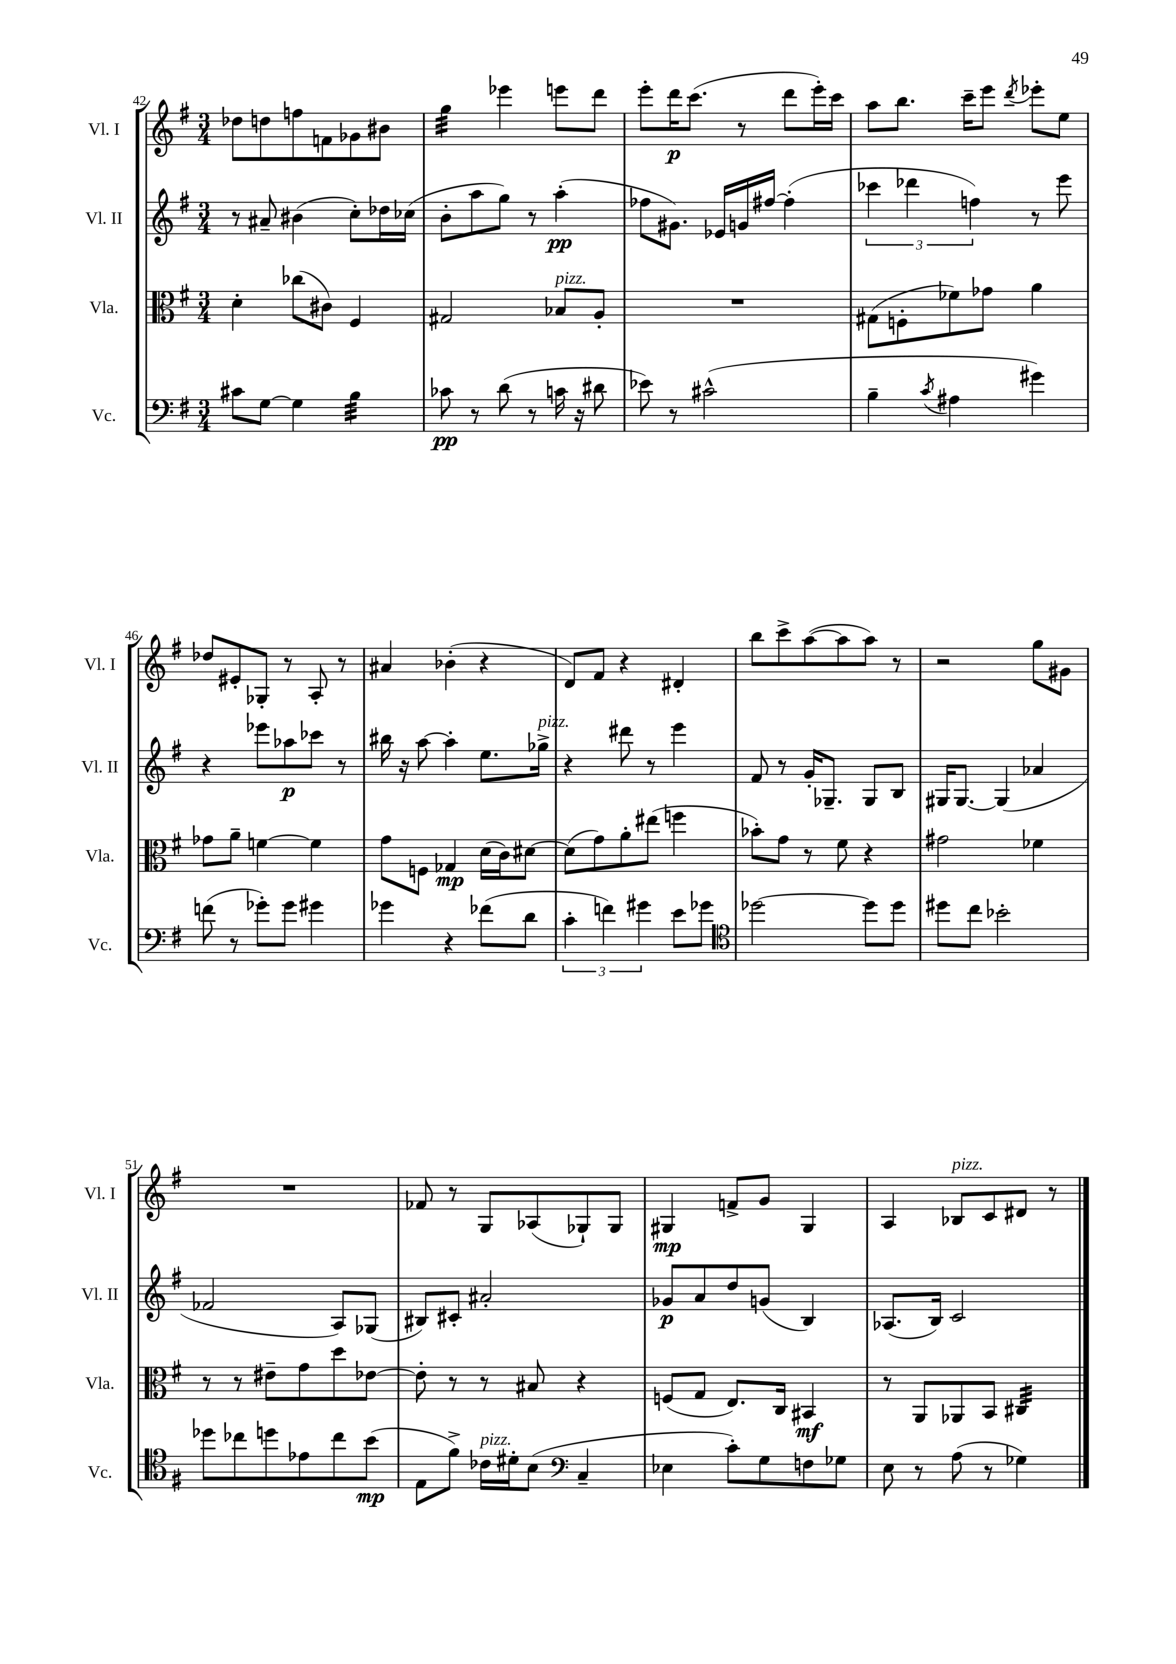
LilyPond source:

<<
\new StaffGroup <<
\new Staff = "s0" \with { instrumentName = "Vl. I" shortInstrumentName = "Vl. I" } {
    \clef treble \key g \major \numericTimeSignature \time 3/4
    des''8 d''8 f''8 f'8 ges'8 bis'8 |
    g''4:32 ees'''4 e'''8 d'''8 |
    e'''8-. d'''16\p c'''8.( r8 d'''8 e'''16-.) c'''16 |
    a''8 b''8. c'''16-- e'''8 \acciaccatura { d'''8 } ees'''8-. e''8 |
    des''8 eis'8-. ges8-. r8 a8-. r8 |
    ais'4 bes'4-.( r4 |
    d'8) fis'8 r4 dis'4-. |
    b''8 c'''8-> a''8~( a''8 a''8) r8 |
    r2 g''8 gis'8 |
    R2. |
    fes'8 r8 g8 aes8( ges8-!) ges8 |
    gis4\mp f'8-> g'8 gis4 |
    a4 bes8^\markup { \italic "pizz." } c'8 dis'8 r8 \bar "|." |
}
\new Staff = "s1" \with { instrumentName = "Vl. II" shortInstrumentName = "Vl. II" } {
    \clef treble \key g \major \numericTimeSignature \time 3/4
    r8 ais'8-- bis'4( c''8-.) des''16 ces''16( |
    b'8-. a''8 g''8) r8 a''4-.\pp( |
    fes''8 gis'8.) ees'16 g'16 fis''16~ fis''4-.( |
    \tuplet 3/2 { ces'''4 des'''4 f''4) } r8 e'''8 |
    r4 ees'''8 aes''8\p ces'''8 r8 |
    bis''16 r16 a''8~ a''4-. e''8. ges''16->^\markup { \italic "pizz." } |
    r4 dis'''8 r8 e'''4 |
    fis'8 r8 g'16-. ges8.-- ges8 b8 |
    gis16 gis8.~ gis4( aes'4 |
    fes'2 a8) ges8( |
    bis8) cis'8-. ais'2-. |
    ges'8\p a'8 d''8 g'8( b4) |
    aes8.( b16) c'2 \bar "|." |
}
\new Staff = "s2" \with { instrumentName = "Vla." shortInstrumentName = "Vla." } {
    \clef alto \key g \major \numericTimeSignature \time 3/4
    d'4-. ces''8( cis'8) fis4 |
    gis2 bes8^\markup { \italic "pizz." } a8-. |
    R2. |
    gis8( f8-. fes'8) ges'8 a'4 |
    ges'8 a'8-- f'4~ f'4 |
    g'8 f8 ges4\mp d'16( c'16) dis'8~ |
    dis'8( g'8) a'8-. eis''8( f''4 |
    bes'8-.) g'8 r8 fis'8 r4 |
    gis'2 fes'4 |
    r8 r8 eis'8-- g'8 d''8 ees'8~ |
    ees'8-. r8 r8 bis8 r4 |
    f8( g8 e8.) c16 bis,4\mf |
    r8 a,8 aes,8 b,8 cis4:32 \bar "|." |
}
\new Staff = "s3" \with { instrumentName = "Vc." shortInstrumentName = "Vc." } {
    \clef bass \key g \major \numericTimeSignature \time 3/4
    cis'8 g8~ g4 b4:32 |
    ces'8\pp r8 d'8( r8 c'16 r16 dis'8 |
    ees'8) r8 cis'2-^( |
    b4-- \acciaccatura { c'8 } ais4 gis'4) |
    f'8( r8 ges'8-.) ges'8 gis'4 |
    ges'4 r4 fes'8( d'8 |
    \tuplet 3/2 { c'4-. f'4) gis'4 } e'8 ges'8 |
    \clef tenor des''2~ des''8 des''8 |
    dis''8 c''8 bes'2-. |
    des''8 ces''8 d''8 ees'8 ces''8 b'8\mp( |
    e8 fis'8->) ces'16^\markup { \italic "pizz." } dis'16-. b8( \clef bass c4-- |
    ees4 c'8-.) g8 f8 ges8 |
    e8 r8 a8( r8 ges4) \bar "|." |
}
>>
>>
\layout { \context { \Score currentBarNumber = #42 } }
